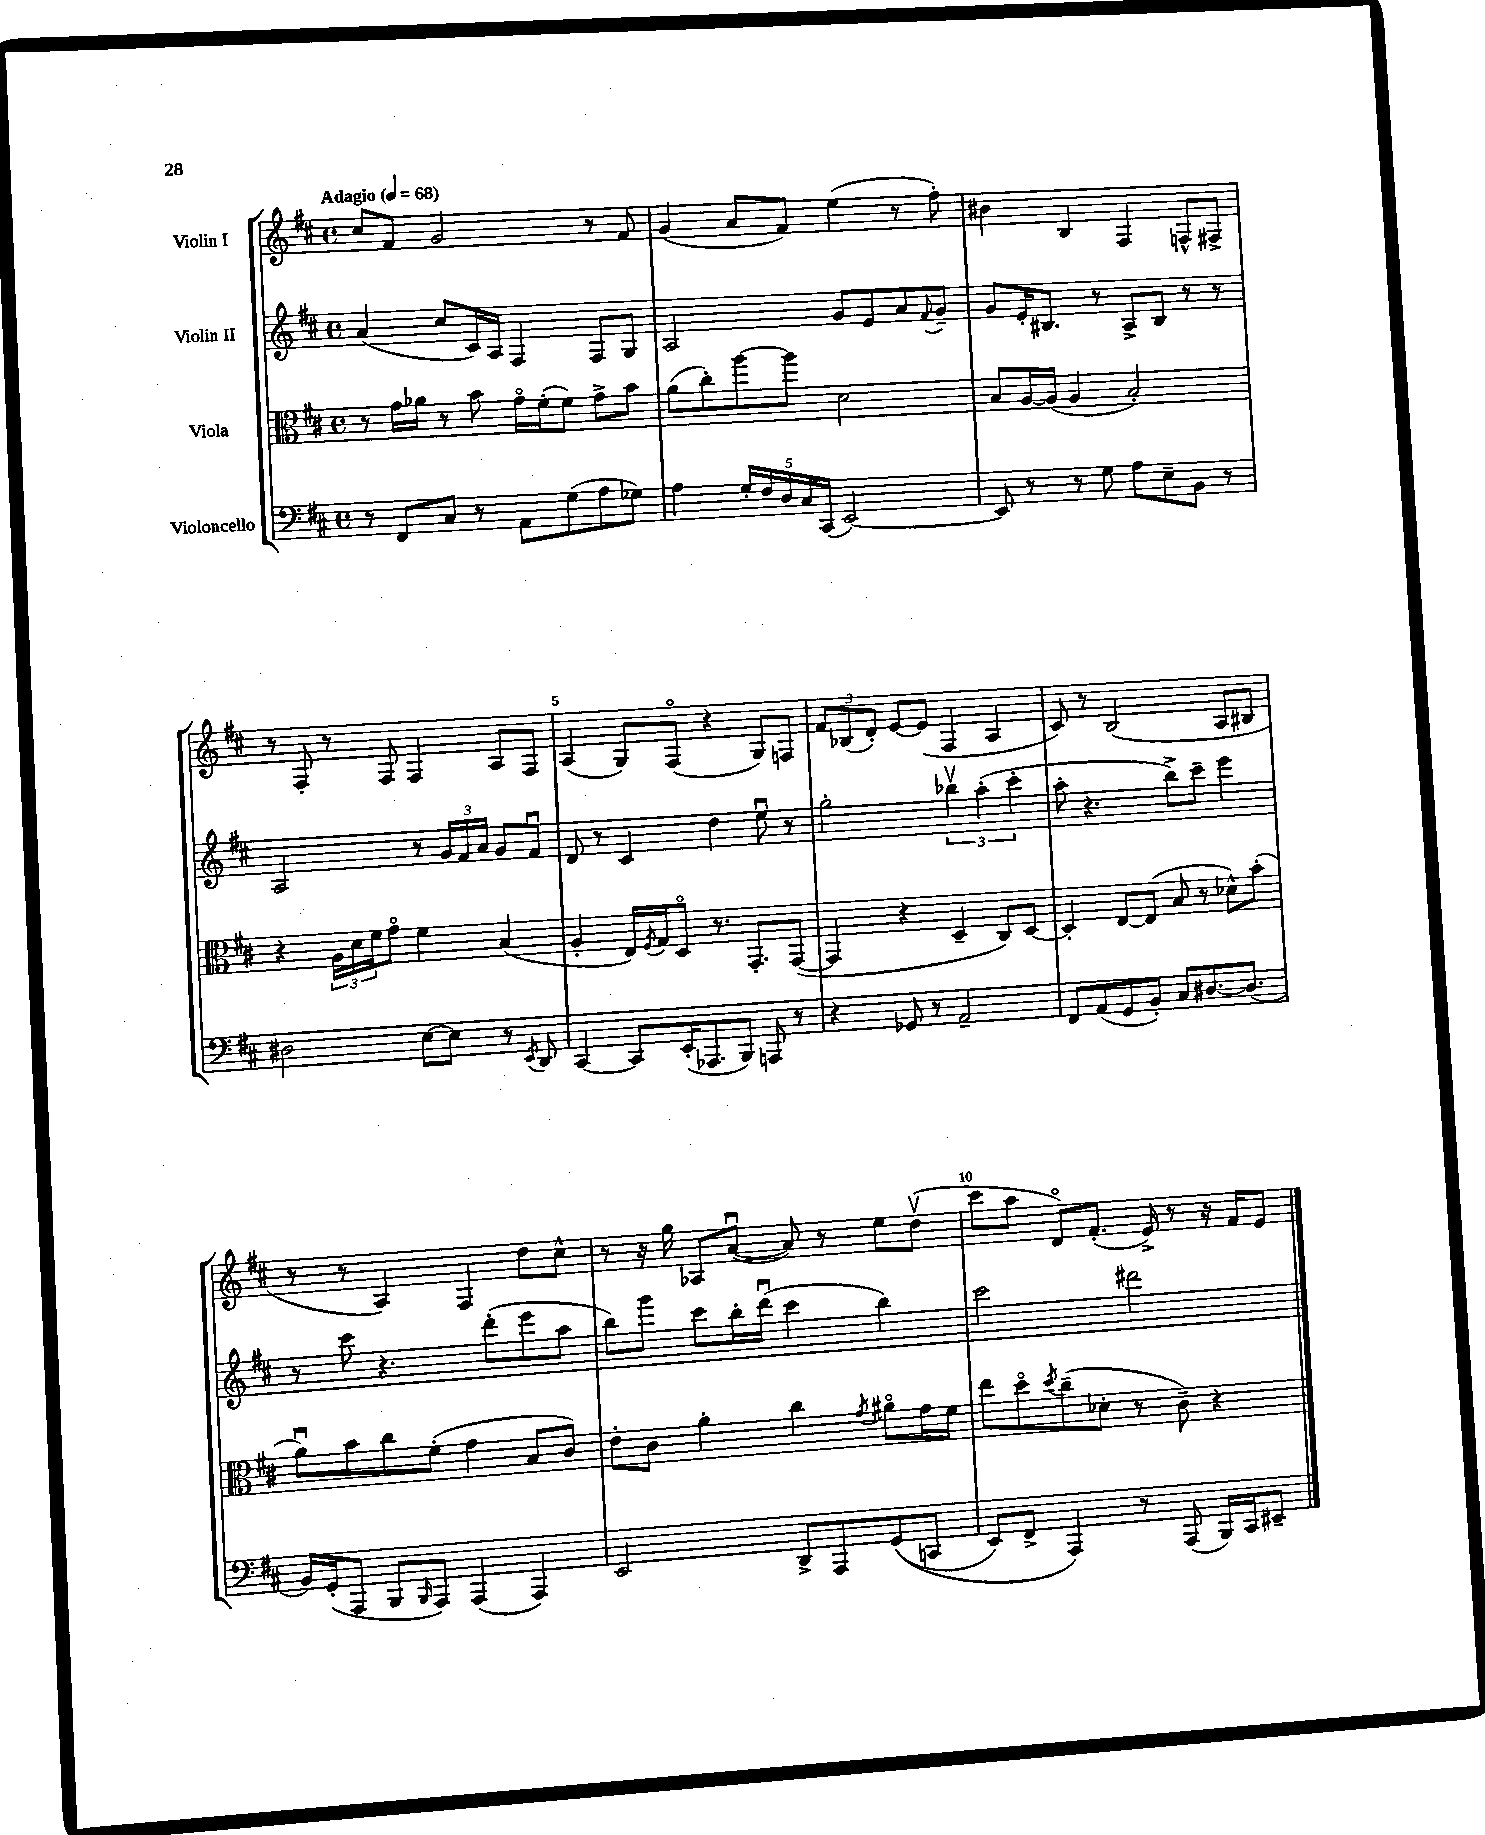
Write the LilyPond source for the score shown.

<<
\new StaffGroup <<
\new Staff = "s0" \with { instrumentName = "Violin I" } {
    \clef treble \key d \major \defaultTimeSignature \time 4/4 \tempo "Adagio" 4 = 68
    cis''8 fis'8 g'2 r8 fis'8 |
    g'4( a'8 fis'8) e''4( r8 fis''8-.) |
    bis'4 b4 fis4 f8-^ fis8-> |
    r8 fis8-. r8 fis8 fis4 a8 fis8 |
    a4( g8) fis8\flageolet( r4 g8) f8 |
    \tuplet 3/2 { fis'8 bes8( d'8-.) } e'8~ e'8( fis4 a4 |
    cis'8) r8 b2( a8 bis8 |
    r8 r8 a4) fis4 d''8 cis''8-^ |
    r8 r16 g''16 aes8 a'8~\downbow( a'8) r8 e''8 d''8\upbow( |
    cis'''8 a''8 d'8\flageolet) fis'8.-.( e'16->) r8 r16 fis'16 e'8 \bar "|." |
}
\new Staff = "s1" \with { instrumentName = "Violin II" } {
    \clef treble \key d \major \defaultTimeSignature \time 4/4
    a'4( cis''8 cis'16) a16 fis4 fis8 g8 |
    a2 g'8 e'8 a'8 \appoggiatura { fis'8 } g'8-- |
    g'8 e'16-. bis8. r8 a8-> bis8 r8 r8 |
    a2 r8 \tuplet 3/2 { g'16 fis'16 a'16 } g'8 fis'8\downbow |
    d'8 r8 cis'4 d''4 e''8\downbow r8 |
    g''2-. \tuplet 3/2 { bes''4\upbow a''4-.( cis'''4-. } |
    a''8-. r4. b''8->) cis'''8-- e'''4 |
    r8 cis'''8 r4. d'''8-.( e'''8 a''8 |
    b''8) g'''8 cis'''8 b''16-. d'''16\downbow( cis'''4 b''4) |
    cis'''2 dis'''2 \bar "|." |
}
\new Staff = "s2" \with { instrumentName = "Viola" } {
    \clef alto \key d \major \defaultTimeSignature \time 4/4
    r8 g'16 aes'16 r8 b'8 g'16\flageolet fis'16-.( fis'8) g'8-> b'8 |
    a'8( cis''8-.) a''8~ a''8 d'2 |
    b8 a16~ a16( a4 b2-.) |
    r4 \tuplet 3/2 { a16 d'16 fis'16 } g'8\flageolet fis'4 b4( |
    a4-. e16) \acciaccatura { fis8 } g16 d8\flageolet r8. g,8.-. g,8~( |
    g,4 r4 d4-- cis8) d8~ |
    d4-. e8~ e8( b8 r8 des'8-^) b'8-.( |
    a'8\downbow) b'8 cis''8 fis'8-.( g'4 b8 cis'8) |
    e'8-. cis'8 a'4-. cis''4 \acciaccatura { g'8 } ais'8\flageolet g'16 fis'16 |
    e''8 d''8\flageolet \acciaccatura { d''8 } cis''8--( des'8-. r8 cis'8--) r4 \bar "|." |
}
\new Staff = "s3" \with { instrumentName = "Violoncello" } {
    \clef bass \key d \major \defaultTimeSignature \time 4/4
    r8 fis,8 cis8 r8 a,8 g8( a8 ges8) |
    a4 \tuplet 5/4 { g16-. fis16 d16 cis16 cis,16( } e,2~) |
    e,8 r8 r8 g8 a8 e8-- b,8 r8 |
    dis2 e8~ e8 r8 \acciaccatura { e,8 } d,8 |
    cis,4~ cis,8 e,16-.( aes,,8. b,,8) a,,8 r8 |
    r4 ges,8 r8 a,2-- |
    fis,8 a,8( g,8 b,8-.) cis8 dis8.~ dis8.( |
    b,16) g,16-.( a,,8 b,,8 \grace { b,,16 } a,,8) a,,4( a,,4) |
    e,2 d,8-> a,,8 g,8(\( c,8 |
    e,8) fis,8-> a,,4\) r8 a,,8( b,,16) cis,16 eis,8-- \bar "|." |
}
>>
>>
\layout { \context { \Score \override BarNumber.break-visibility = ##(#f #t #t) barNumberVisibility = #(every-nth-bar-number-visible 5) } }
